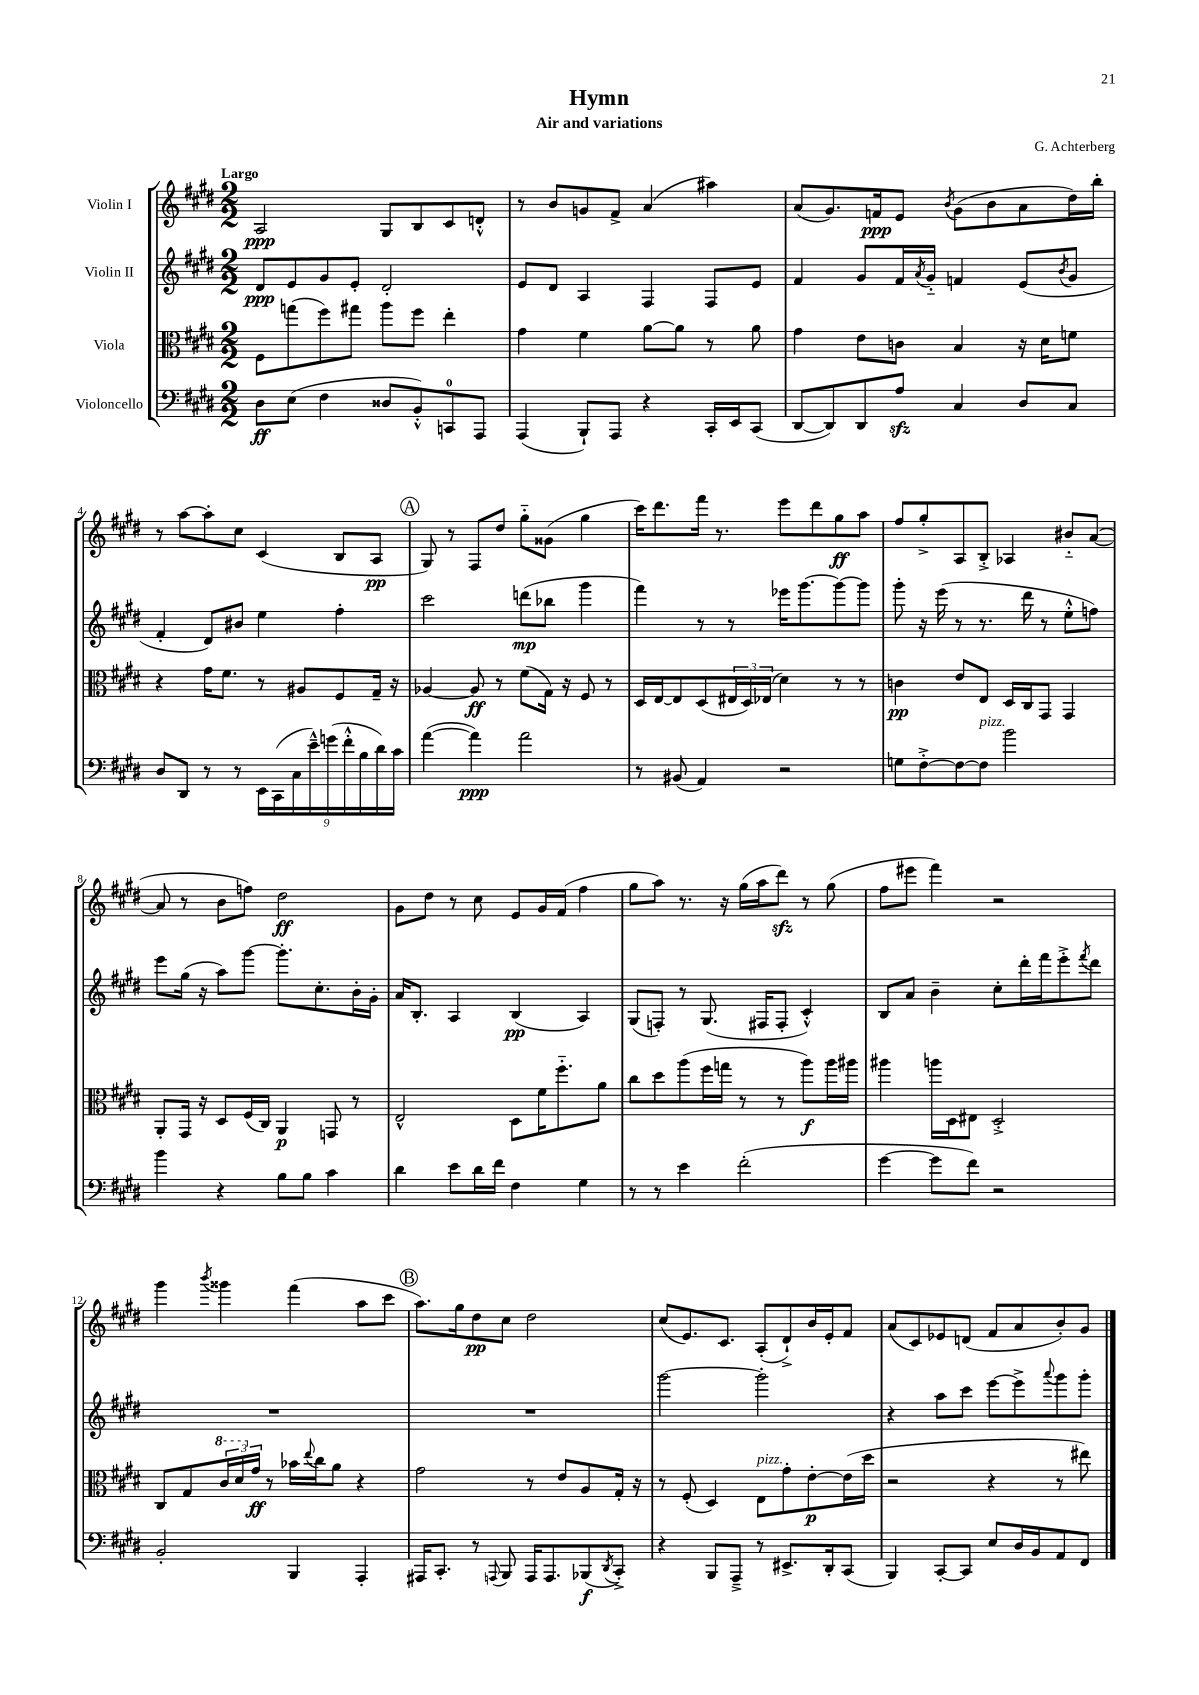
\header { title = "Hymn" composer = "G. Achterberg" subtitle = "Air and variations" }
<<
\new StaffGroup <<
\new Staff = "s0" \with { instrumentName = "Violin I" } {
    \clef treble \key e \major \numericTimeSignature \time 2/2 \tempo "Largo"
    a2\ppp gis8 b8 cis'8 d'8-.-^ |
    r8 b'8 g'8 fis'8-> a'4( ais''4) |
    a'8( gis'8.) f'16\ppp e'8 \acciaccatura { b'8 } gis'8( b'8 a'8 dis''16) b''16-. |
    r8 a''8~ a''8-. cis''8 cis'4( b8 a8\pp |
    \mark \markup { \circle "A" } gis8) r8 fis8 dis''8 gis''8-_ gisis'8( gis''4 |
    cis'''16) dis'''8. fis'''16 r8. e'''8 dis'''8 gis''8\ff a''8 |
    fis''8 gis''8-.-> a8 b8-.-> aes4 bis'8-_ a'8~( |
    a'8 r8 b'8 f''8) dis''2\ff |
    gis'8 dis''8 r8 cis''8 e'8 gis'16 fis'16( fis''4 |
    gis''8 a''8) r8. r16 gis''16( a''16 dis'''8\sfz) r8 gis''8( |
    fis''8 eis'''8 fis'''4) r2 |
    gis'''4 \acciaccatura { b'''8 } gisis'''4 fis'''4( a''8 cis'''8 |
    \mark \markup { \circle "B" } a''8.) gis''16 dis''8\pp cis''8 dis''2 |
    cis''8( e'8.) cis'8. a8-.( dis'8-!->) b'16 e'16-. fis'8 |
    a'8( cis'8) ees'8 d'8( fis'8 a'8 b'8-.) gis'8 \bar "|." |
}
\new Staff = "s1" \with { instrumentName = "Violin II" } {
    \clef treble \key e \major \numericTimeSignature \time 2/2
    dis'8\ppp e'8 gis'8 e'8-. dis'2-. |
    e'8 dis'8 a4 fis4 fis8 e'8 |
    fis'4 gis'8 fis'16 \acciaccatura { a'8 } gis'16-_ f'4 e'8( \acciaccatura { b'8 } gis'8 |
    fis'4-. dis'8) bis'8 e''4 fis''4-. |
    \mark \markup { \circle "A" } cis'''2 d'''8\mp( bes''8 gis'''4 |
    fis'''4) r8 r8 ees'''16 gis'''8.~ gis'''8~ gis'''8 |
    gis'''8-. r16 e'''16( r8 r8. dis'''16 r8 e''8-.-^ f''8) |
    e'''8 gis''16( r16 a''8) gis'''8~ gis'''8.-. cis''8.-. b'16-. gis'16-. |
    a'16 b8.-. a4 b4\pp( a4) |
    gis8( f8-.) r8 gis8.( fis16 fis8-. cis'4-.-^) |
    b8 a'8 b'4-- cis''8-. dis'''16-. fis'''16 e'''8-.-> \acciaccatura { fis'''8 } dis'''8 |
    R1 |
    \mark \markup { \circle "B" } R1 |
    gis'''2~ gis'''2-. |
    r4 a''8 cis'''8 e'''8~ e'''8-> \appoggiatura { a'''8 } gis'''8 gis'''8-. \bar "|." |
}
\new Staff = "s2" \with { instrumentName = "Viola" } {
    \clef alto \key e \major \numericTimeSignature \time 2/2
    fis8 g''8( fis''8) gis''8 a''8 fis''8 e''4-. |
    gis'4 fis'4 a'8~ a'8 r8 a'8 |
    gis'4 e'8 c'8 b4 r16 dis'16 f'8 |
    r4 gis'16 fis'8. r8 ais8 fis8 gis16-- r16 |
    \mark \markup { \circle "A" } aes4~ aes8\ff r8 fis'8( gis16) r16 fis8 r8 |
    dis16 e16~ e8 dis8( \tuplet 3/2 { eis16 dis16) ees16( } dis'4) r8 r8 |
    c'4\pp e'8 e8 dis16 cis16 gis,8 gis,4 |
    a,8-. gis,16 r16 dis8 fis16( cis16) a,4\p g,8 r8 |
    e2-^ dis8 fis'16 fis''8.-_ a'8 |
    cis''8 dis''8 a''8( fis''16 g''16 r8 r8 a''8\f) a''16 ais''16 |
    ais''4 a''16 dis16 eis8 dis2-.-> |
    cis8 gis8 \tuplet 3/2 { \ottava #1 cis''16 dis''16 \ottava #0 gis'16\ff } r8 bes'16 \appoggiatura { e''8 } cis''16 a'8 r4 |
    \mark \markup { \circle "B" } gis'2 r8 e'8 a8 gis16-. r16 |
    r8 fis8-.( dis4) e8^\markup { \italic "pizz." } gis'8-. e'8~-.\p e'16( dis''16 |
    r2 r4 r8 eis''8) \bar "|." |
}
\new Staff = "s3" \with { instrumentName = "Violoncello" } {
    \clef bass \key e \major \numericTimeSignature \time 2/2
    dis8\ff e8( fis4 disis8 b,8-.-^) c,8-0 a,,8 |
    a,,4( b,,8-!) a,,8 r4 cis,16-. e,16 cis,8( |
    dis,8~ dis,8) dis,8 a8\sfz cis4 dis8 cis8 |
    dis8 dis,8 r8 r8 \tuplet 9/8 { e,16 cis,16( cis16 e'16---^) g'16( fis'16-.-^ b16 dis'16) cis'16 } |
    \mark \markup { \circle "A" } a'4~( a'4\ppp) a'2 |
    r8 bis,8( a,4) r2 |
    g8 fis8~-.-> fis8~ fis8^\markup { \italic "pizz." } b'2 |
    b'4 r4 b8 b8 cis'4 |
    dis'4 e'8 dis'16 fis'16 fis4 gis4 |
    r8 r8 e'4 fis'2-.( |
    gis'4~ gis'8 fis'8) r2 |
    b,2-. b,,4 a,,4-. |
    \mark \markup { \circle "B" } ais,,16 cis,8.-. r8 \appoggiatura { a,,8 } b,,8 a,,16 a,,8. bes,,8\f( \acciaccatura { dis,8 } cis,8-.->) |
    r4 b,,8 a,,8---> r8 eis,8.-> dis,16-. cis,8( |
    b,,4) cis,8~-. cis,8 e8 dis16 b,16 a,8 fis,8 \bar "|." |
}
>>
>>
